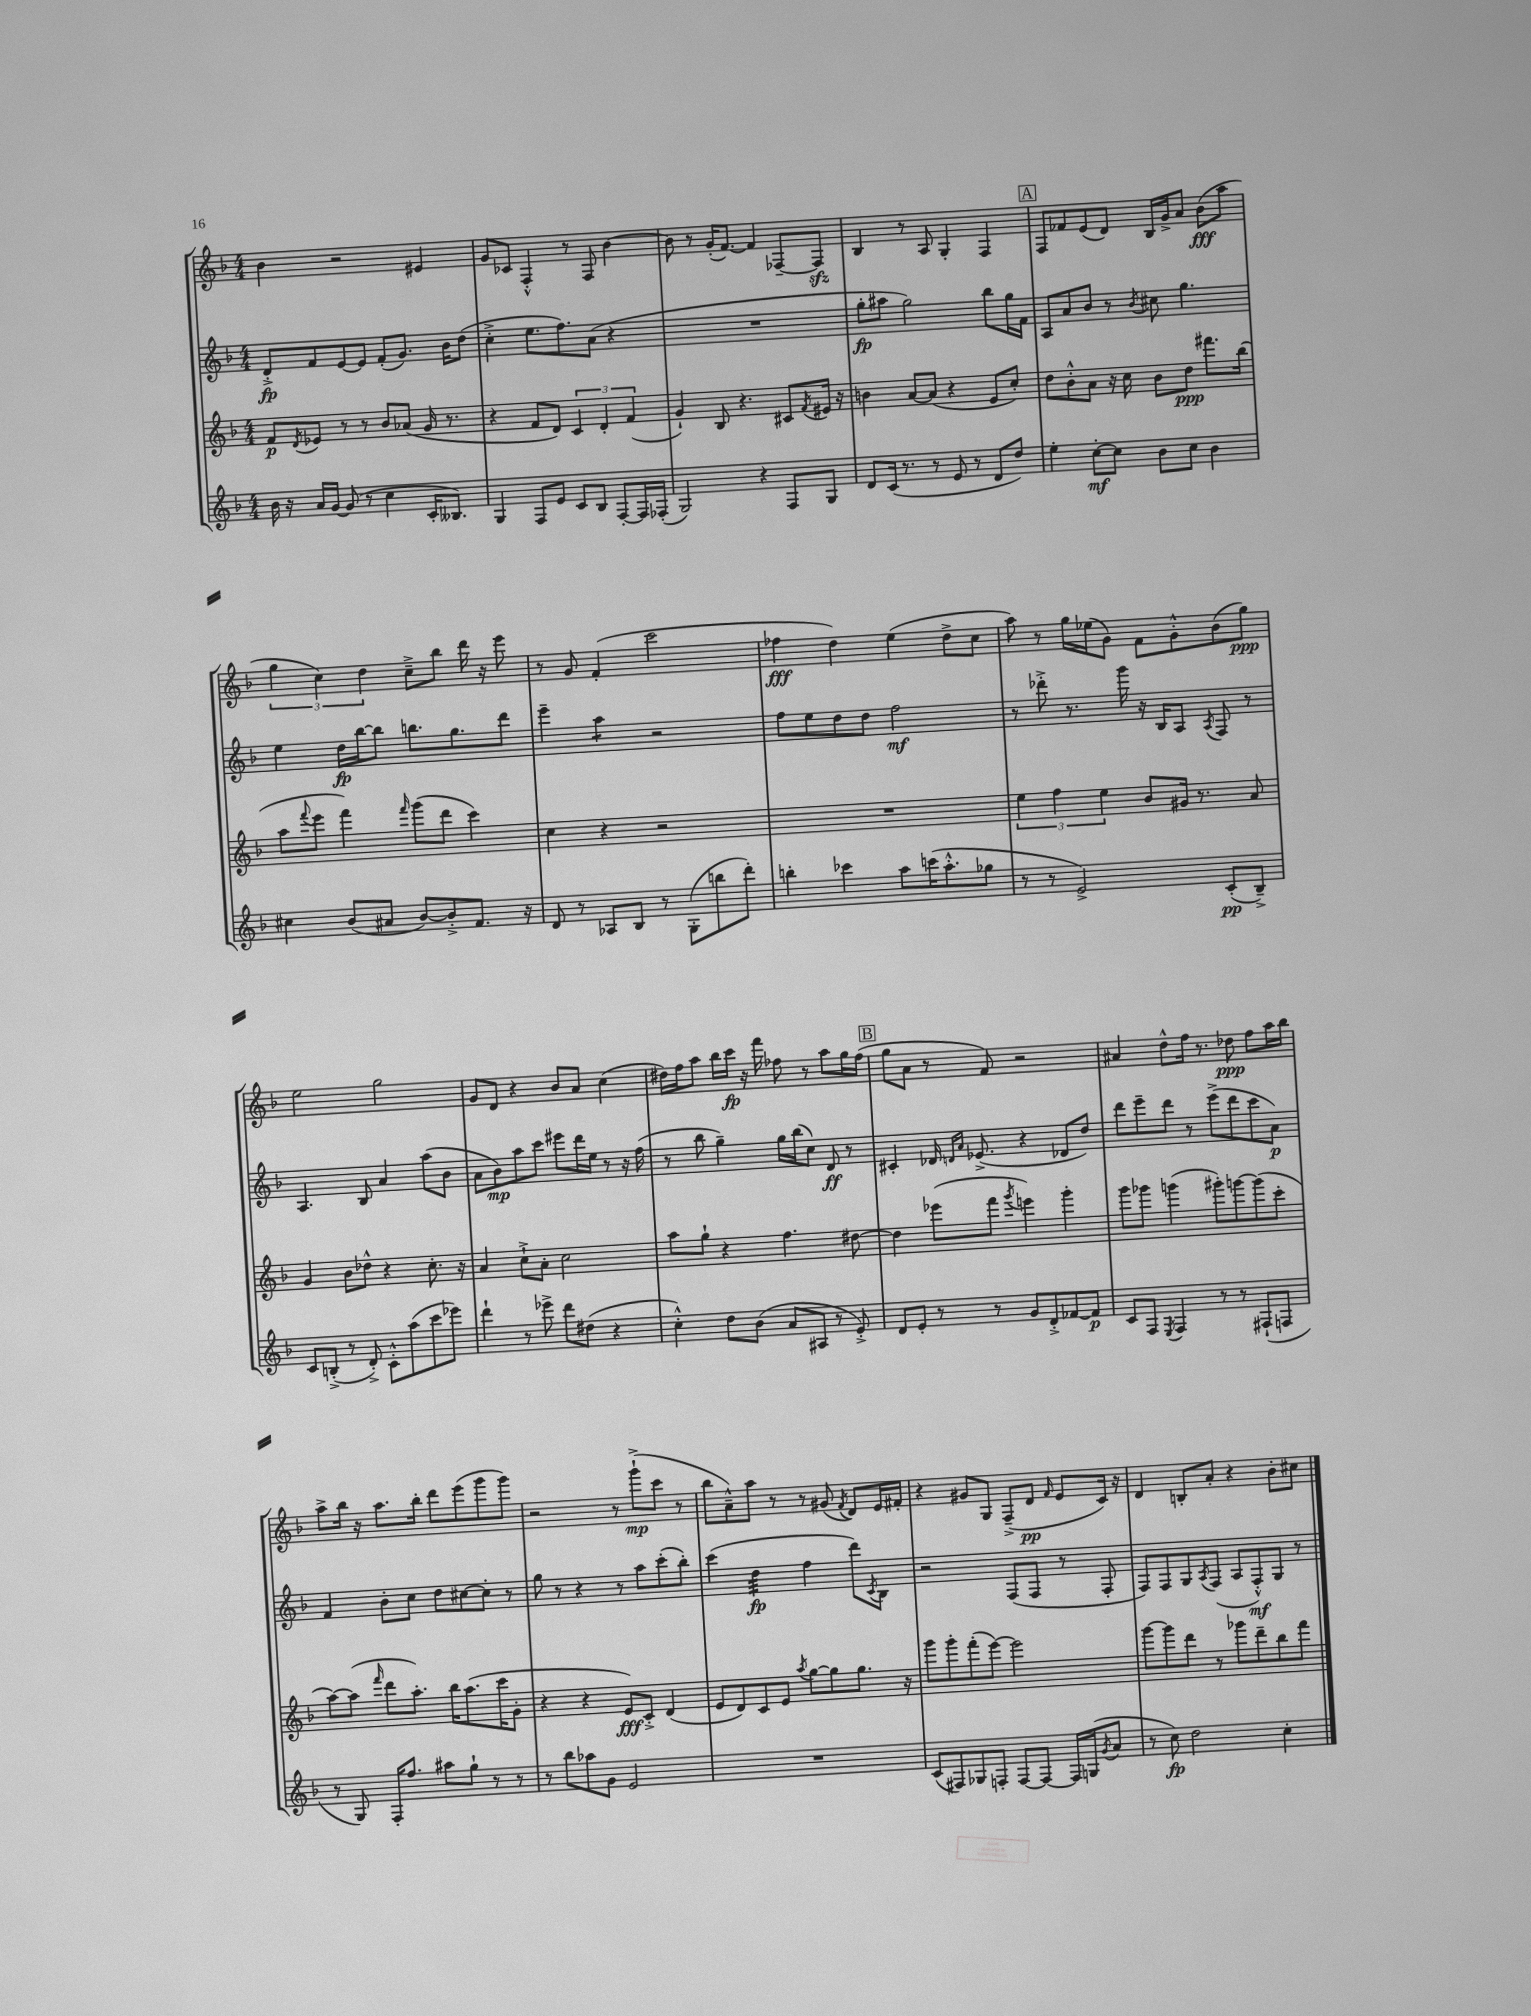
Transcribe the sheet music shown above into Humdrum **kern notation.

**kern	**dynam	**kern	**dynam	**kern	**dynam	**kern	**dynam
*part4	*part4	*part3	*part3	*part2	*part2	*part1	*part1
*staff4	*staff4	*staff3	*staff3	*staff2	*staff2	*staff1	*staff1
*clefG2	*	*clefG2	*	*clefG2	*	*clefG2	*
*k[b-]	*	*k[b-]	*	*k[b-]	*	*k[b-]	*
*M4/4	*	*M4/4	*	*M4/4	*	*M4/4	*
=1	=1	=1	=1	=1	=1	=1	=1
16b-\	.	8f/L	p	8d'^/L	fp	4b-\	.
16r	.	.	.	.	.	.	.
.	.	8qd/	.	.	.	.	.
16a/LL	.	8e-X/J	.	8f/	.	.	.
[16g/JJ	.	.	.	.	.	.	.
(8g/]	.	8r	.	[8e/	.	2r	.
8r	.	8r	.	8e/J]	.	.	.
4cc\	.	8b-/L	.	(8f'/L	.	.	.
.	.	(8a-X/J	.	8.g/J)	.	.	.
16c'/KL	.	16g/	.	.	.	4e#X/	.
8.B--X/J)	.	8.r	.	16b-\KL	.	.	.
.	.	.	.	(8dd\J	.	.	.
=2	=2	=2	=2	=2	=2	=2	=2
4G/	.	4r	.	4cc'^\	.	8g/L	.
.	.	.	.	.	.	8c-X/J	.
8F/L	.	8f/L	.	8.ee\L	.	4F'^^/	.
8e/J	.	8d/J)	.	.	.	.	.
.	.	.	.	8.ff\)	.	.	.
8c/L	.	6c/	.	.	.	8r	.
8B-/J	.	.	.	(8a\J	.	8F/	.
.	.	6d'/	.	.	.	.	.
[8F'/L	.	.	.	4r	.	[4b-\	.
.	.	(6f/	.	.	.	.	.
16F/L]	.	.	.	.	.	.	.
(16F-X'/JJ	.	.	.	.	.	.	.
=3	=3	=3	=3	=3	=3	=3	=3
2G/)	.	4g`/)	.	1r	.	8b-\]	.
.	.	.	.	.	.	8r	.
.	.	8B-/	.	.	.	(16g'/KL	.
.	.	.	.	.	.	[8.f/J)	.
.	.	4.r	.	.	.	.	.
4r	.	.	.	.	.	4f/]	.
8F/L	.	8c#X/L	.	.	.	[8F-X~/L	.
.	.	8qf/	.	.	.	.	.
8G/J	.	16e#X/Jk	.	.	.	8F-zz/J]	.
.	.	16r	.	.	.	.	.
=4	=4	=4	=4	=4	=4	=4	=4
8d/L	.	4bn\	.	8gg'\L	fp	4B-/	.
(16c/Jk	.	.	.	8aa#X\J	.	.	.
8.r	.	.	.	.	.	.	.
.	.	[8a/L	.	2gg\)	.	8r	.
8r	.	(8a/J]	.	.	.	8A/	.
8e/	.	4r	.	.	.	4G'/	.
8r	.	.	.	.	.	.	.
8d/L	.	8e/L	.	8bb-\L	.	4F/	.
8dd/J)	.	8cc'/J)	.	16gg\L	.	.	.
.	.	.	.	16f\JJ	.	.	.
!!LO:REH:place=s1:t=A
=5	=5	=5	=5	=5	=5	=5	=5
4ee'\	.	8dd\L	.	8A/L	.	8F/L	.
.	.	8b-'^^\	.	8a/	.	8f-X/	.
[8cc'\L	mf	8a\J	.	8b-/J	.	(8e/	.
8cc\J]	.	16r	.	8r	.	8d/J)	.
.	.	16cc\	.	.	.	.	.
.	.	.	.	8qb-/	.	.	.
8b-\L	.	8b-\L	.	8cc#X\	.	16B-/LL	.
.	.	.	.	.	.	16g^/J	.
8cc\J	.	8dd\J	ppp	4.gg\	.	8a/J	.
4b-\	.	8.fff#X\L	.	.	.	(8b-\L	fff
.	.	.	.	.	.	8aa\J	.
.	.	(16bb-\Jk	.	.	.	.	.
!!LO:LB:g=z
=6	=6	=6	=6	=6	=6	=6	=6
4cc#X\	.	8aa\L	.	4ee\	.	6gg\	.
.	.	8qqfff/	.	.	.	.	.
.	.	8eee\J	.	.	.	.	.
.	.	.	.	.	.	6cc\)	.
(8b-/L	.	4fff\)	.	16dd\LL	fp	.	.
.	.	.	.	[16bb-\J	.	.	.
.	.	.	.	.	.	6dd\	.
8a#X/J	.	.	.	8bb-\J]	.	.	.
.	.	16qqfff/	.	.	.	.	.
[8b-/L)	.	(8ggg\L	.	8.bbn\L	.	8cc~^\L	.
8b-'^/]	.	8ddd\J	.	.	.	8bb-\J	.
.	.	.	.	8.gg\	.	.	.
8.f/J	.	4ccc\)	.	.	.	16ddd\	.
.	.	.	.	.	.	16r	.
.	.	.	.	8ddd\J	.	8eee\	.
16r	.	.	.	.	.	.	.
=7	=7	=7	=7	=7	=7	=7	=7
8d/	.	4cc\	.	4eee~\	.	8r	.
8r	.	.	.	.	.	8g/	.
*	*	*	*	*tremolo	*	*	*
8A-X/L	.	4r	.	8aa\L	.	(4f'/	.
8B-/J	.	.	.	8aa\J	.	.	.
*	*	*	*	*Xtremolo	*	*	*
8r	.	2r	.	2r	.	2ccc\	.
(8G'\L	.	.	.	.	.	.	.
8bbn\	.	.	.	.	.	.	.
8ddd'\J)	.	.	.	.	.	.	.
=8	=8	=8	=8	=8	=8	=8	=8
4bbn'\	.	1r	.	8ff\L	.	4ff-X\	fff
.	.	.	.	8ee\	.	.	.
4ccc-X\	.	.	.	8dd\	.	4dd\)	.
.	.	.	.	8dd\J	.	.	.
8aa\L	.	.	.	2ff\	mf	(4ee\	.
(16cccn\K	.	.	.	.	.	.	.
8.aa'^^\	.	.	.	.	.	.	.
.	.	.	.	.	.	8dd^\L	.
8gg-X\J	.	.	.	.	.	8cc\J	.
=9	=9	=9	=9	=9	=9	=9	=9
8r	.	6ee\	.	8r	.	8aa\)	.
8r	.	.	.	8ddd-X'^\	.	8r	.
.	.	6ff\	.	.	.	.	.
2e^/)	.	.	.	8.r	.	16gg\LL	.
.	.	.	.	.	.	(16ee-X\J	.
.	.	6ee\	.	.	.	.	.
.	.	.	.	.	.	8g\J)	.
.	.	.	.	16ggg\	.	.	.
.	.	8b-/L	.	16r	.	8f\L	.
.	.	.	.	16B-/KL	.	.	.
.	.	16g#X/Jk	.	8A/J	.	8g'^^\	.
.	.	8.r	.	.	.	.	.
.	.	.	.	8qA/	.	.	.
(8c'/L	pp	.	.	8F/	.	(8b-\	.
8B-~^/J)	.	8a/	.	8r	.	8gg\J)	ppp
!!LO:LB:g=z
=10	=10	=10	=10	=10	=10	=10	=10
8c/L	.	4g/	.	4.A/	.	2ee\	.
(8Bn'^/J	.	.	.	.	.	.	.
8r	.	8b-\L	.	.	.	.	.
8d'^/)	.	8dd-X^^\J	.	8B-/	.	.	.
8c'^^\L	.	4r	.	4a/	.	2gg\	.
(8aa\	.	.	.	.	.	.	.
8ccc\	.	8.cc'\	.	(8aa\L	.	.	.
8eee-X\J)	.	.	.	8b-\J	.	.	.
.	.	16r	.	.	.	.	.
=11	=11	=11	=11	=11	=11	=11	=11
4ddd`\	.	4a/	.	8a\L	.	8g/L	.
.	.	.	.	8b-\)	mp	8d/J	.
8r	.	8cc`^\L	.	8aa\	.	4r	.
8eee-X^\	.	8a'\J	.	8ccc\J	.	.	.
8ddd\L	.	2cc\	.	8eee#X\L	.	8b-/L	.
(8dd#X\J	.	.	.	16ddd\L	.	8a/J	.
.	.	.	.	16ee\JJ	.	.	.
4r	.	.	.	8r	.	(4cc\	.
.	.	.	.	16r	.	.	.
.	.	.	.	(16ff\	.	.	.
=12	=12	=12	=12	=12	=12	=12	=12
4cc'^^\)	.	8aa\L	.	8r	.	16dd#X\LL)	.
.	.	.	.	.	.	16ff\J	.
.	.	8gg`\J	.	8bb-\	.	8aa\J	.
8dd\L	.	4r	.	4gg~\)	.	16bb-\LL	.
.	.	.	.	.	.	16ccc\JJ	fp
(8b-\J	.	.	.	.	.	16r	.
.	.	.	.	.	.	16fff\	.
8a/L	.	4.ff\	.	16gg\LL	.	8ff-X\	.
.	.	.	.	(16bb-\J	.	.	.
8A#X/J	.	.	.	8cc\J)	.	8r	.
8r	.	.	.	8d/	ff	8aa\L	.
8e'^/)	.	[8dd#X\	.	8r	.	16gg\L	.
.	.	.	.	.	.	(16ff-\JJ	.
!!LO:REH:place=s1:t=B
=13	=13	=13	=13	=13	=13	=13	=13
8d/L	.	4dd#\]	.	4c#X'/	.	8gg\L	.
8e'/J	.	.	.	.	.	8a\J	.
8r	.	(8eee-X\L	.	16d-X/	.	8r	.
.	.	.	.	16qqdn/LL	.	.	.
.	.	.	.	16qqa/JJ	.	.	.
.	.	.	.	(8.e-X^/	.	.	.
8r	.	8fff\J	.	.	.	8f/)	.
.	.	8qggg/	.	.	.	.	.
8g/L	.	4eeen\)	.	4r	.	2r	.
8d'^/	.	.	.	.	.	.	.
[8f-X/	.	4ggg'\	.	8d-X/L	.	.	.
8f-/J]	p	.	.	8dd/J)	.	.	.
=14	=14	=14	=14	=14	=14	=14	=14
8c/L	.	8ggg\L	.	8ddd\L	.	4a#X/	.
8F/J	.	8ggg-X\J	.	8eee~\	.	.	.
8qE/	.	.	.	.	.	.	.
4F/	.	(4gggn\	.	8ddd\J	.	8dd^^\L	.
.	.	.	.	8r	.	16ff\Jk	.
.	.	.	.	.	.	8.r	.
8r	.	8ggg#X'\L)	.	(8eee^\L	.	.	.
8r	.	[8gggn\	.	8ddd\	.	8dd-X\	ppp
(8F#X`/L	.	(8ggg\]	.	8ccc\	.	8ff\L	.
8Fn/J	.	8ccc'\J	.	8a\J)	p	16aa\L	.
.	.	.	.	.	.	16bb-\JJ	.
!!LO:LB:g=z
=15	=15	=15	=15	=15	=15	=15	=15
8r	.	[8aa\L)	.	4f/	.	8aa^\L	.
8G/)	.	(8aa\J]	.	.	.	16bb-\Jk	.
.	.	.	.	.	.	16r	.
.	.	16qqfff/	.	.	.	.	.
16F'/KL	.	8ddd\L	.	8b-'\L	.	8.aa\L	.
8.ff/J	.	.	.	.	.	.	.
.	.	8.aa'\J)	.	8cc\J	.	.	.
.	.	.	.	.	.	16bb-'\Jk	.
8aa#X\L	.	.	.	8dd\L	.	8ddd\L	.
.	.	16bb-\KL	.	.	.	.	.
8gg`\J	.	(8.aa\	.	[8cc#X\	.	(8eee\	.
8r	.	.	.	8cc#'\J]	.	8ggg\	.
.	.	16ccc\K	.	.	.	.	.
8r	.	8g'\J	.	8r	.	8ggg\J)	.
=16	=16	=16	=16	=16	=16	=16	=16
8r	.	4r	.	8gg\	.	2r	.
8bb-\L	.	.	.	8r	.	.	.
8aa-X\	.	4r	.	4r	.	.	.
8g\J	.	.	.	.	.	.	.
2e/	.	8e/L)	fff	8r	.	8r	.
.	.	8c'^/J	.	8aa\L	.	(8ggg`^\L	mp
.	.	(4d/	.	(8ccc'\	.	8ccc\J	.
.	.	.	.	8bb-'\J)	.	8r	.
=17	=17	=17	=17	=17	=17	=17	=17
1r	.	8e/L	.	(4ccc\	.	8bb-\L	.
.	.	8d/)	.	.	.	8a~^^\)	.
*	*	*	*	*tremolo	*	*	*
.	.	8c/	.	32dd\LLL	fp	8aa\J	.
.	.	.	.	32dd\	.	.	.
.	.	.	.	32dd\	.	.	.
.	.	.	.	32dd\	.	.	.
.	.	8e/J	.	32dd\	.	8r	.
.	.	.	.	32dd\	.	.	.
.	.	.	.	32dd\	.	.	.
.	.	.	.	32dd\JJJ	.	.	.
*	*	*	*	*Xtremolo	*	*	*
.	.	8qaa/	.	.	.	.	.
.	.	[8gg\L	.	4ff\	.	8r	.
.	.	8gg\]	.	.	.	(8g#X/	.
.	.	.	.	.	.	8qf/	.
.	.	8.gg\J	.	8ddd\L)	.	8d/L)	.
.	.	.	.	8qc/	.	.	.
.	.	.	.	8B-\J	.	16e/L	.
.	.	16r	.	.	.	16f#X'/JJ	.
=18	=18	=18	=18	=18	=18	=18	=18
(8c/L	.	8ggg\L	.	2r	.	4r	.
8F#X/)	.	8ggg'\	.	.	.	.	.
8G-X/	.	(8fff'\	.	.	.	8g#X/L	.
8Fn'/J	.	[8eee\J)	.	.	.	8G/J	.
[8F/L	.	2eee\]	.	(8F/L	.	(8F~^/L	.
8F/J_	.	.	.	8F/J	.	8d/J	pp
.	.	.	.	.	.	16qqf/	.
16F/LL]	.	.	.	8r	.	8e/L	.
(16Gn/J	.	.	.	.	.	.	.
8qg/	.	.	.	.	.	.	.
8a/J	.	.	.	8F'/	.	16c/Jk)	.
.	.	.	.	.	.	16r	.
=19	=19	=19	=19	=19	=19	=19	=19
8r	.	[8ggg\L	.	8F/L)	.	4d/	.
8cc\)	fp	8ggg\]	.	8F/	.	.	.
2dd\	.	8ddd\J	.	8G/	.	8Bn'/L	.
.	.	.	.	8qA/	.	.	.
.	.	8r	.	(8F/J	.	8a'/J	.
.	.	8ggg-X\L	.	8A/L	.	4r	.
.	.	8ddd~\	.	8F'^^/)	mf	.	.
4cc'\	.	8bb-\	.	8G/J	.	8b-'\L	.
.	.	8fff\J	.	8r	.	8cc#X\J	.
==	==	==	==	==	==	==	==
*-	*-	*-	*-	*-	*-	*-	*-
